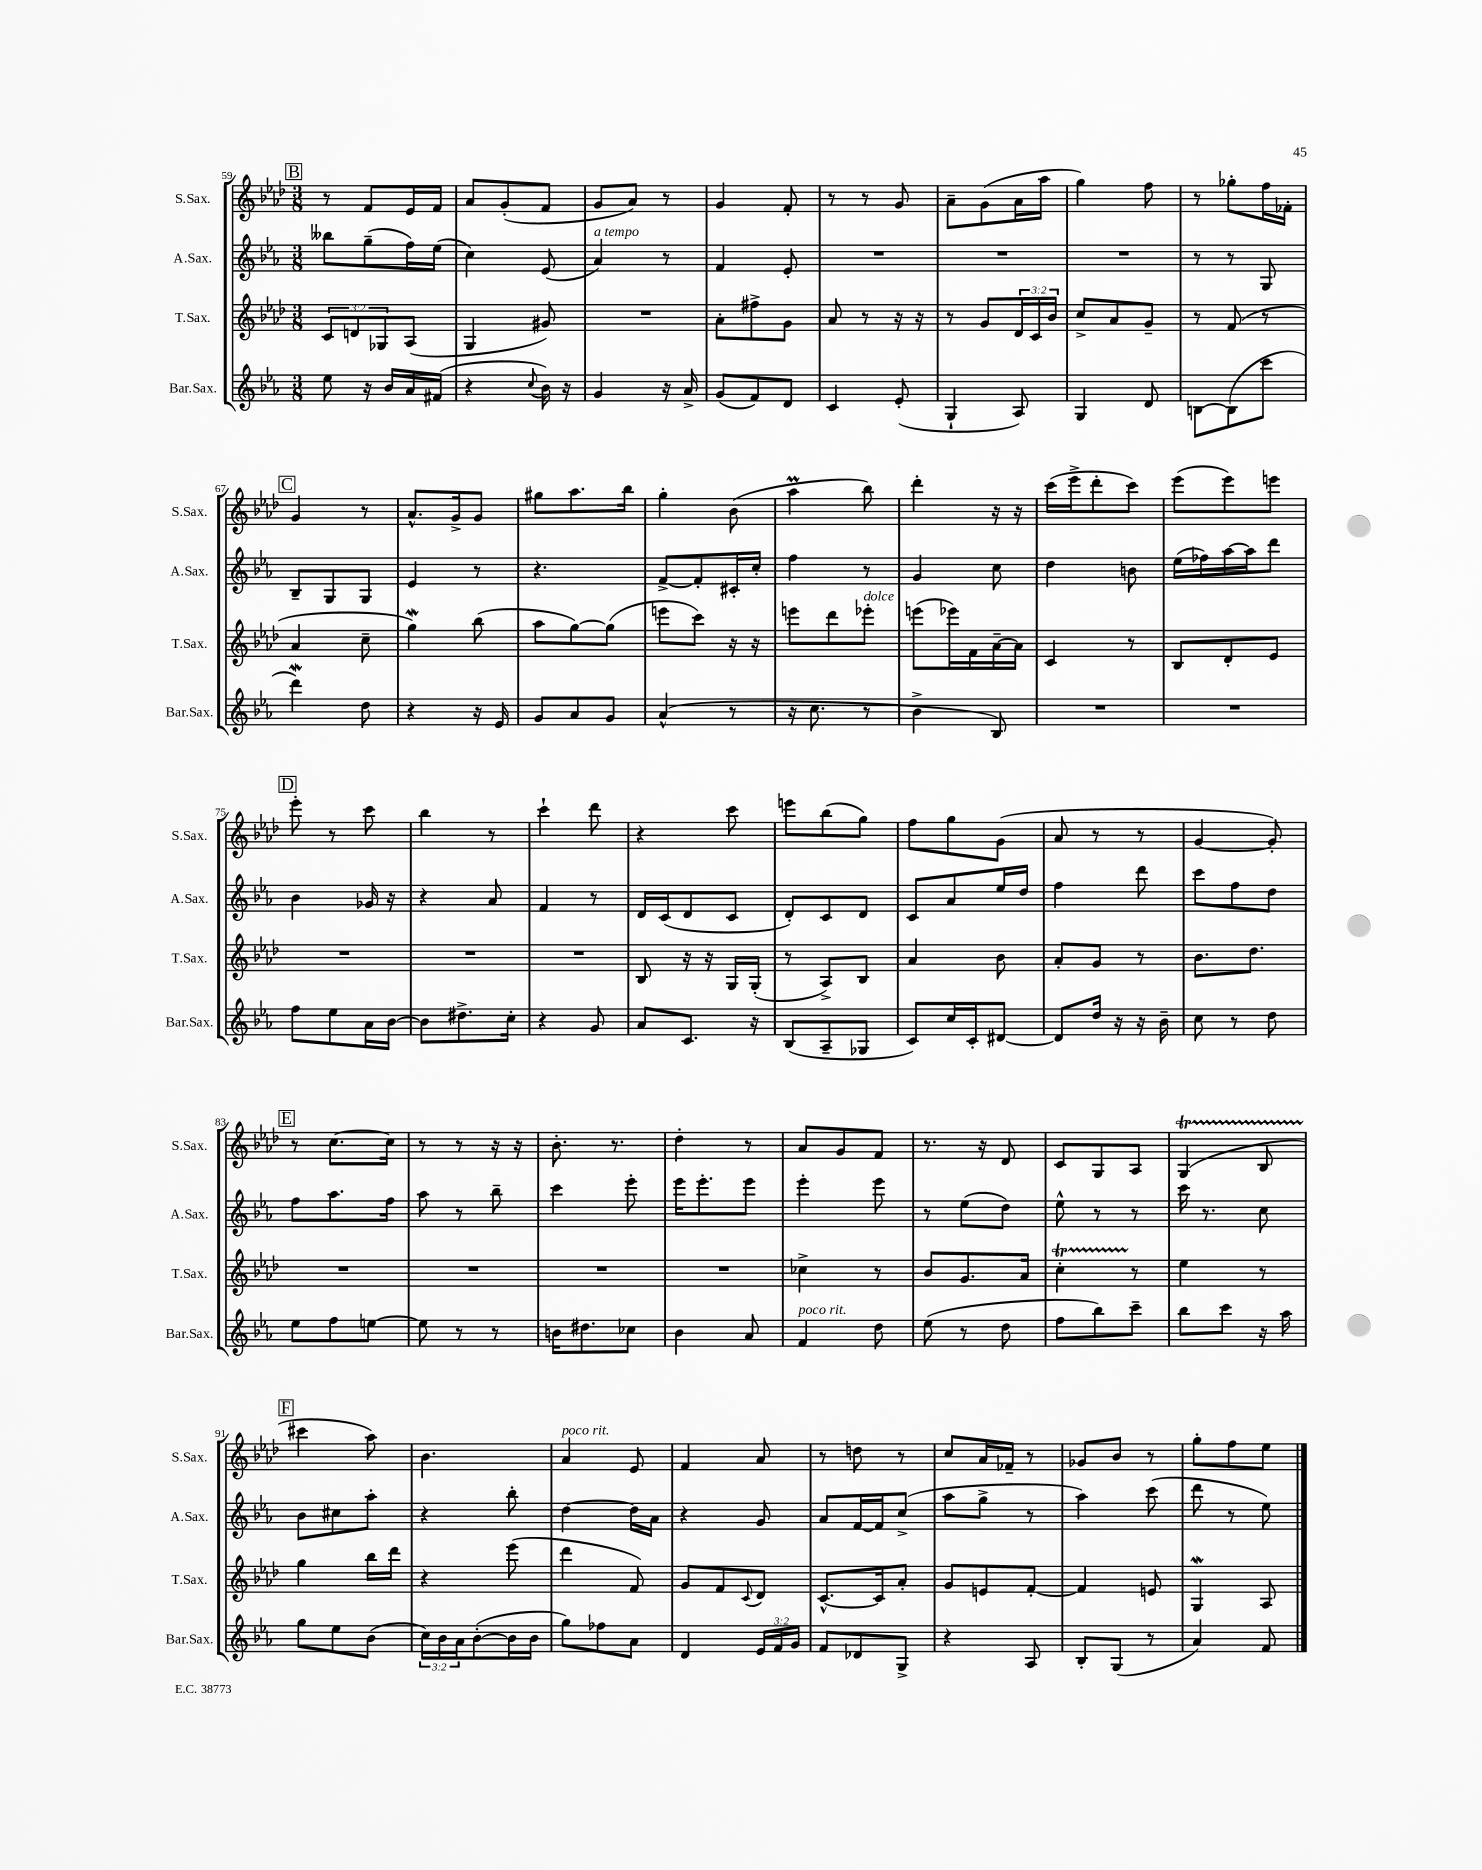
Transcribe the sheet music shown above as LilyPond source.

<<
\new StaffGroup <<
\new Staff = "s0" \with { instrumentName = "S.Sax." shortInstrumentName = "S.Sax." } {
    \clef treble \key aes \major \numericTimeSignature \time 3/8
    \mark \markup { \box "B" } r8 f'8 ees'16 f'16 |
    aes'8 g'8-.( f'8 |
    g'8 aes'8) r8 |
    g'4 f'8-. |
    r8 r8 g'8 |
    aes'8-- g'8( aes'16 aes''16 |
    g''4) f''8 |
    r8 ges''8-. f''16 fes'16-. |
    \mark \markup { \box "C" } g'4 r8 |
    aes'8.-^ g'16-> g'8 |
    gis''8 aes''8. bes''16 |
    g''4-. bes'8( |
    aes''4\prall bes''8) |
    des'''4-. r16 r16 |
    c'''16( ees'''16-> des'''8-. c'''8) |
    ees'''8( ees'''8) e'''8 |
    \mark \markup { \box "D" } ees'''8-. r8 c'''8 |
    bes''4 r8 |
    c'''4-! des'''8 |
    r4 c'''8 |
    e'''8 bes''8( g''8) |
    f''8 g''8 g'8( |
    aes'8 r8 r8 |
    g'4~ g'8-.) |
    \mark \markup { \box "E" } r8 c''8.~ c''16 |
    r8 r8 r16 r16 |
    bes'8.-. r8. |
    des''4-. r8 |
    aes'8 g'8 f'8 |
    r8. r16 des'8 |
    c'8 g8 aes8 |
    g4\startTrillSpan( bes8 |
    \mark \markup { \box "F" } cis'''4\stopTrillSpan aes''8) |
    bes'4. |
    aes'4^\markup { \italic "poco rit." } ees'8 |
    f'4 aes'8 |
    r8 d''8 r8 |
    c''8 aes'16 fes'16-- r8 |
    ges'8 bes'8 r8 |
    g''8-. f''8 ees''8 \bar "|." |
}
\new Staff = "s1" \with { instrumentName = "A.Sax." shortInstrumentName = "A.Sax." } {
    \clef treble \key ees \major \numericTimeSignature \time 3/8
    \mark \markup { \box "B" } beses''8 g''8--( f''16) ees''16( |
    c''4) ees'8( |
    aes'4^\markup { \italic "a tempo" }) r8 |
    f'4 ees'8-. |
    R4. |
    R4. |
    R4. |
    r8 r8 g8 |
    \mark \markup { \box "C" } bes8-- g8 g8 |
    ees'4 r8 |
    r4. |
    f'8~-> f'8-. cis'16-. c''16-. |
    f''4 r8 |
    g'4 c''8 |
    d''4 b'8 |
    ees''16( fes''16) aes''16~ aes''16 d'''8 |
    \mark \markup { \box "D" } bes'4 ges'16 r16 |
    r4 aes'8 |
    f'4 r8 |
    d'16 c'16( d'8 c'8 |
    d'8-.) c'8 d'8 |
    c'8 aes'8 ees''16 d''16 |
    f''4 d'''8 |
    c'''8 f''8 d''8 |
    \mark \markup { \box "E" } f''8 aes''8. f''16 |
    aes''8 r8 bes''8-- |
    c'''4 ees'''8-. |
    ees'''16 ees'''8.-. ees'''8 |
    ees'''4-. ees'''8 |
    r8 ees''8( d''8) |
    ees''8-^ r8 r8 |
    c'''16 r8. c''8 |
    \mark \markup { \box "F" } bes'8 cis''8 aes''8-. |
    r4 bes''8-. |
    d''4~ d''16 aes'16 |
    r4 g'8 |
    aes'8 f'16~ f'16 c''8->( |
    aes''8 g''8-> r8 |
    aes''4) c'''8( |
    d'''8 r8 ees''8) \bar "|." |
}
\new Staff = "s2" \with { instrumentName = "T.Sax." shortInstrumentName = "T.Sax." } {
    \clef treble \key aes \major \numericTimeSignature \time 3/8 \override Staff.TupletNumber.text = #tuplet-number::calc-fraction-text
    \mark \markup { \box "B" } \tuplet 3/2 { c'8 d'8 ges8 } aes8( |
    g4 gis'8) |
    R4. |
    aes'8-. fis''8-> g'8 |
    aes'8 r8 r16 r16 |
    r8 g'8 \tuplet 3/2 { des'16 c'16 bes'16 } |
    c''8-> aes'8 g'8-- |
    r8 f'8( r8 |
    \mark \markup { \box "C" } aes'4 c''8-- |
    g''4\mordent) bes''8( |
    aes''8 g''8~) g''8( |
    e'''8 c'''8) r16 r16 |
    e'''8 des'''8 ees'''8-.^\markup { \italic "dolce" } |
    e'''8( ees'''16) f'16 aes'16~-- aes'16 |
    c'4 r8 |
    bes8 des'8-. ees'8 |
    \mark \markup { \box "D" } R4. |
    R4. |
    R4. |
    bes8 r16 r16 g16 g16-.( |
    r8 aes8->) bes8 |
    aes'4 bes'8 |
    aes'8-. g'8 r8 |
    bes'8. des''8. |
    \mark \markup { \box "E" } R4. |
    R4. |
    R4. |
    R4. |
    ces''4-> r8 |
    bes'8 g'8. aes'16 |
    c''4-.\startTrillSpan r8\stopTrillSpan |
    ees''4 r8 |
    \mark \markup { \box "F" } g''4 bes''16 des'''16 |
    r4 ees'''8( |
    des'''4 f'8) |
    g'8 f'8 \appoggiatura { c'8 } des'8 |
    c'8.~-^ c'16 aes'8-. |
    g'8 e'8 f'8~-. |
    f'4 e'8 |
    g4\mordent aes8 \bar "|." |
}
\new Staff = "s3" \with { instrumentName = "Bar.Sax." shortInstrumentName = "Bar.Sax." } {
    \clef treble \key ees \major \numericTimeSignature \time 3/8 \override Staff.TupletNumber.text = #tuplet-number::calc-fraction-text
    \mark \markup { \box "B" } ees''8 r16 bes'16 aes'16 fis'16( |
    r4 \appoggiatura { c''8 } bes'16) r16 |
    g'4 r16 aes'16-> |
    g'8( f'8) d'8 |
    c'4 ees'8-.( |
    g4-! aes8) |
    g4 d'8 |
    b8~ b8( c'''8 |
    \mark \markup { \box "C" } d'''4\mordent) d''8 |
    r4 r16 ees'16 |
    g'8 aes'8 g'8 |
    aes'4-^( r8 |
    r16 c''8. r8 |
    bes'4-> bes8) |
    R4. |
    R4. |
    \mark \markup { \box "D" } f''8 ees''8 aes'16 bes'16~ |
    bes'8 dis''8.-> c''16-. |
    r4 g'8 |
    aes'8 c'8. r16 |
    bes8( aes8-- ges8 |
    c'8) c''16 c'16-. dis'8~ |
    dis'8 d''16 r16 r16 bes'16-- |
    c''8 r8 d''8 |
    \mark \markup { \box "E" } ees''8 f''8 e''8~ |
    e''8 r8 r8 |
    b'16 dis''8. ces''8 |
    bes'4 aes'8 |
    f'4^\markup { \italic "poco rit." } d''8 |
    ees''8( r8 d''8 |
    f''8 bes''8) c'''8-- |
    bes''8 c'''8 r16 aes''16 |
    \mark \markup { \box "F" } g''8 ees''8 bes'8( |
    \tuplet 3/2 { c''16) bes'16 aes'16 } bes'8~-.( bes'16 bes'16 |
    g''8) fes''8 aes'8 |
    d'4 \tuplet 3/2 { ees'16 f'16 g'16 } |
    f'8 des'8 g8-> |
    r4 aes8 |
    bes8-. g8( r8 |
    aes'4) f'8 \bar "|." |
}
>>
>>
\layout { \context { \Score currentBarNumber = #59 } }
